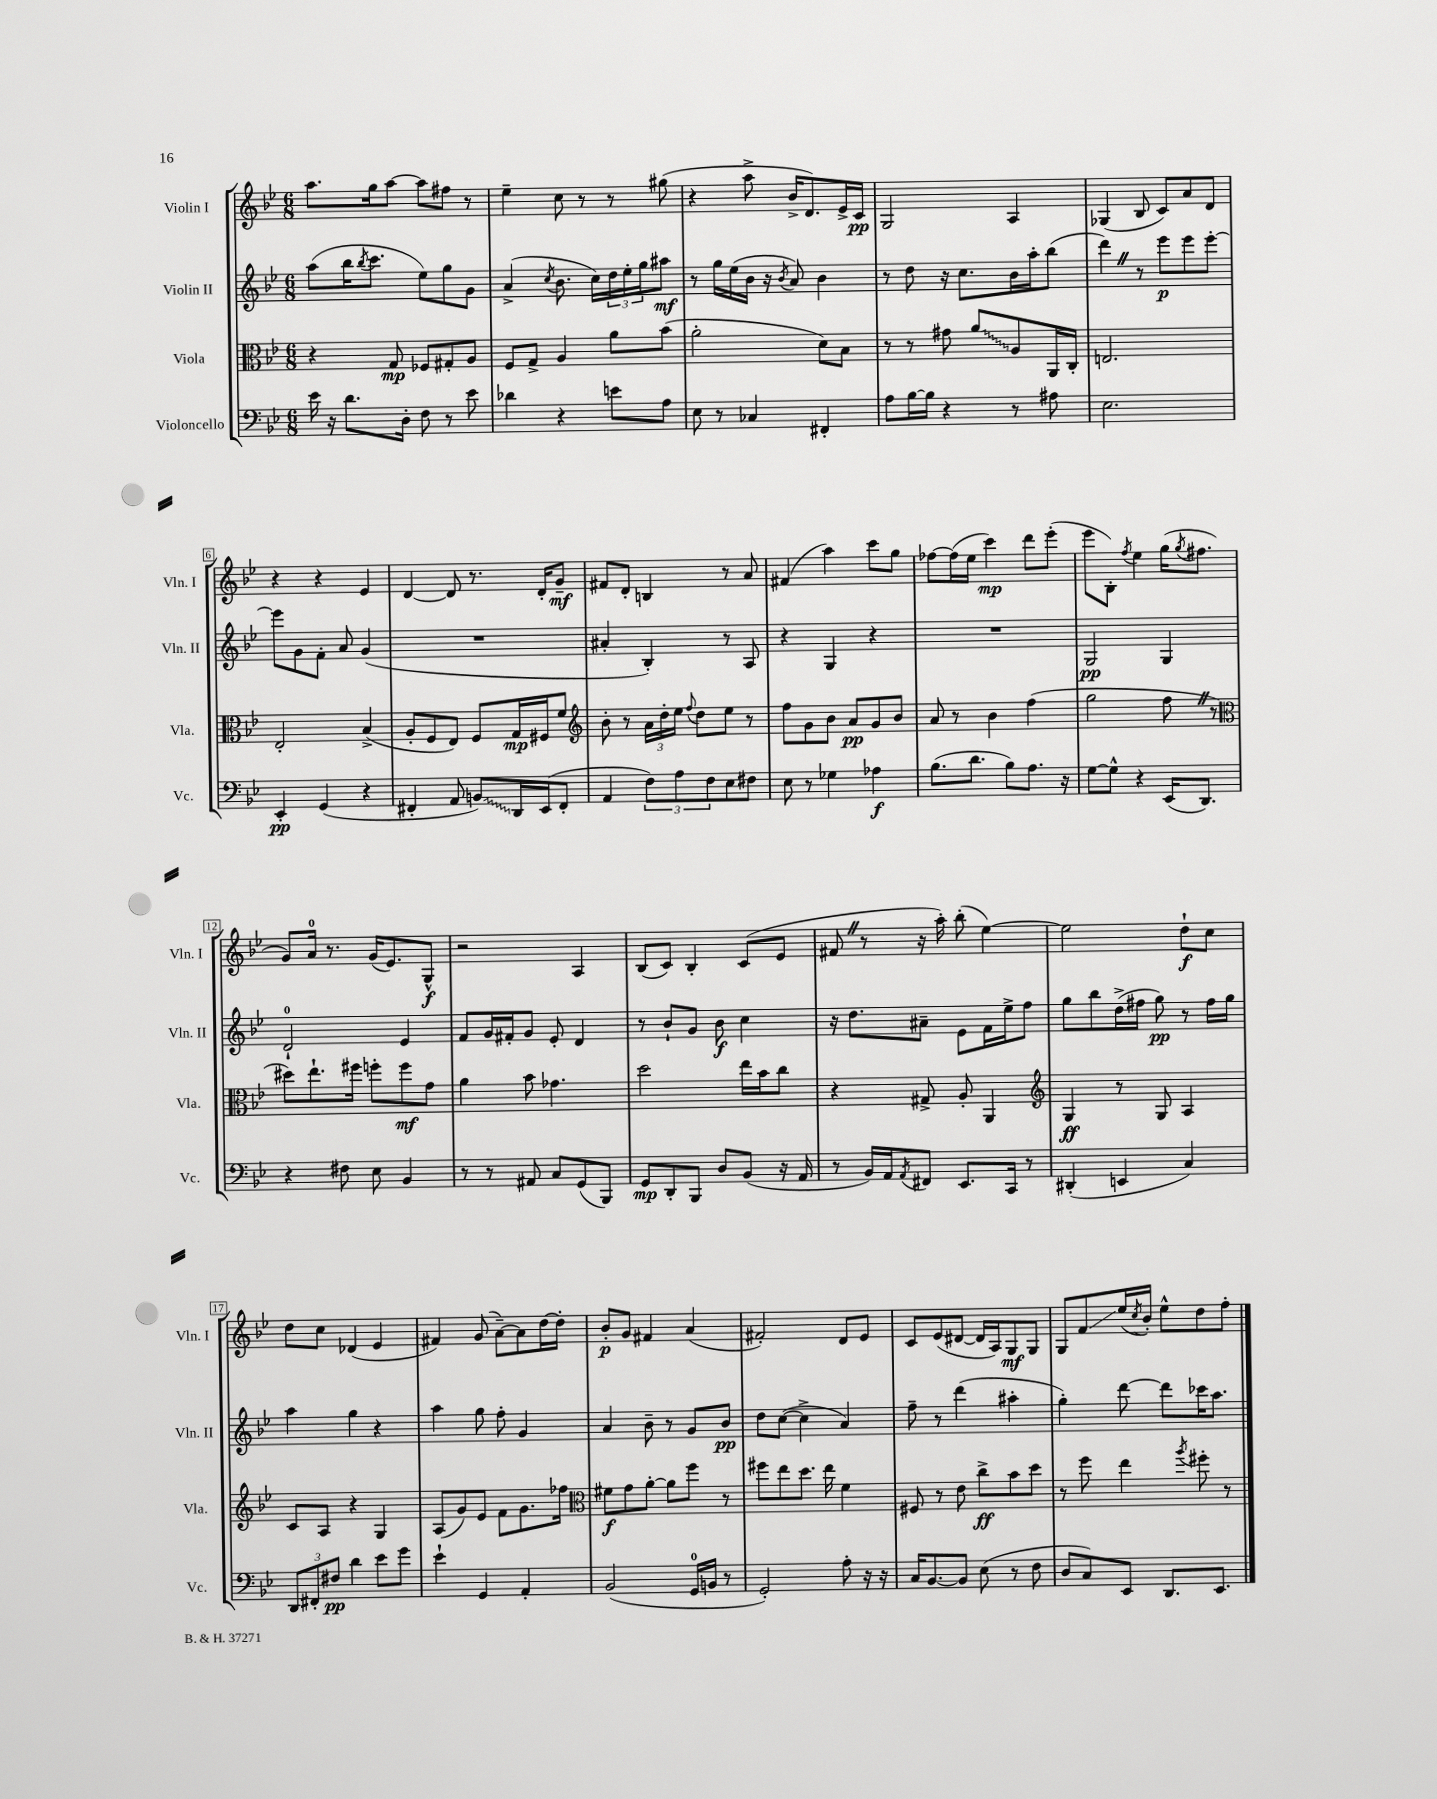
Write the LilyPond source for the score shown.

<<
\new StaffGroup <<
\new Staff = "s0" \with { instrumentName = "Violin I" shortInstrumentName = "Vln. I" } {
    \clef treble \key bes \major \numericTimeSignature \time 6/8
    a''8. g''16 a''8~ a''8 fis''8 r8 |
    ees''4-- c''8 r8 r8 gis''8( |
    r4 a''8-> bes'16-> d'8.) ees'16-> c'16\pp |
    g2 a4 |
    ges4( bes8 c'8) a'8 d'8 |
    r4 r4 ees'4 |
    d'4~ d'8 r8. d'16-. g'8--\mf |
    fis'8 d'8-. b4 r8 a'8 |
    fis'4( a''4) c'''8 g''8 |
    fes''8~ fes''16( ees''16 c'''4\mp) d'''8 ees'''8-.( |
    ees'''8 bes8-.) \acciaccatura { f''8 } ees''4 g''16( \acciaccatura { g''8 } fis''8. |
    g'8) a'16-0 r8. g'16( ees'8.) g8-^\f |
    r2 a4 |
    bes8( c'8) bes4-. c'8( ees'8 |
    fis'8 \once \override BreathingSign.text = \markup { \musicglyph "scripts.caesura.straight" } \breathe r8 r16 a''16-.) bes''8-.( ees''4~) |
    ees''2 d''8-!\f c''8 |
    d''8 c''8 des'4( ees'4 |
    fis'4) g'8( a'8~--) a'8 d''16~ d''16-. |
    bes'8-.\p g'8 fis'4 a'4( |
    fis'2-.) d'8 ees'8 |
    c'8 ees'8( dis'8~ dis'16 a16) g8\mf g8 |
    g8 f'8\glissando ees''16( \acciaccatura { c''8 } bes'16-.) ees''8-^ d''8 f''8-. \bar "|." |
}
\new Staff = "s1" \with { instrumentName = "Violin II" shortInstrumentName = "Vln. II" } {
    \clef treble \key bes \major \numericTimeSignature \time 6/8
    a''8( bes''16 \acciaccatura { bes''8 } c'''8. ees''8) g''8 g'8 |
    a'4->( \acciaccatura { c''8 } bes'8. c''16) \tuplet 3/2 { d''16 ees''16-. g''16 } ais''8\mf |
    r8 g''16 ees''16( bes'16 r16 \acciaccatura { bes'8 } a'8) bes'4 |
    r8 d''8 r16 c''8. bes'16 a''16-. bes''8( |
    d'''4) \once \override BreathingSign.text = \markup { \musicglyph "scripts.caesura.straight" } \breathe r8 ees'''8\p ees'''8 ees'''8~-. |
    ees'''8 g'8 f'8-. a'8 g'4( |
    R2. |
    ais'4-. bes4-.) r8 a8 |
    r4 g4 r4 |
    R2. |
    g2\pp g4 |
    d'2-0-! ees'4 |
    f'8 g'16 fis'16-. g'8 ees'8-. d'4 |
    r8 bes'8-! g'8 bes'8\f c''4 |
    r16 d''8. ais'8-- ees'8 f'16 ees''16-> f''8 |
    g''8 bes''8 d''16->( fis''16 g''8\pp) r8 fis''16 g''16 |
    a''4 g''4 r4 |
    a''4 g''8 f''8-. g'4 |
    a'4 bes'8-- r8 g'8 bes'8\pp |
    d''8 c''8~( c''4-> a'4) |
    f''8-- r8 d'''4( ais''4-. |
    g''4-.) d'''8~ d'''8 ces'''16 a''8. \bar "|." |
}
\new Staff = "s2" \with { instrumentName = "Viola" shortInstrumentName = "Vla." } {
    \clef alto \key bes \major \numericTimeSignature \time 6/8
    r4 g8\mp fes8 gis8-. a8 |
    f8 g8-> a4 a'8 bes'8( |
    a'2-. d'8) bes8 |
    r8 r8 gis'8 \once \override Glissando.style = #'zigzag a'8\glissando a8 a,16 c16-. |
    e2. |
    ees2-. bes4->( |
    a8-. f8 ees8) f8 g16\mp fis16 f'8 |
    \clef treble bes'8-. r8 \tuplet 3/2 { a'16 d''16-. ees''16 } \appoggiatura { f''8 } d''8 ees''8 r8 |
    f''8 g'8 bes'8 a'8\pp g'8 bes'8 |
    a'8 r8 bes'4 f''4( |
    g''2 f''8 \once \override BreathingSign.text = \markup { \musicglyph "scripts.caesura.straight" } \breathe r8 |
    \clef alto dis''8) ees''8.-! fis''16 f''8-. f''8\mf g'8 |
    a'4 bes'8 ges'4. |
    d''2 ees''16 bes'16 c''8 |
    r4 gis8-> a8-. a,4 |
    \clef treble g4\ff r8 g8 a4 |
    c'8 a8 r4 g4 |
    a8( g'8) ees'8 f'8 g'8. fes''16 |
    \clef alto fis'8\f g'8 a'8~-. a'8 f''8 r8 |
    fis''8 ees''8 d''8. ees''16 f'4 |
    fis8 r8 ees'8 c''8->\ff bes'8 d''8 |
    r8 f''8 ees''4 \acciaccatura { a''8 } fis''8-. r8 \bar "|." |
}
\new Staff = "s3" \with { instrumentName = "Violoncello" shortInstrumentName = "Vc." } {
    \clef bass \key bes \major \numericTimeSignature \time 6/8
    ees'16 r16 d'8. d16-. f8 r8 ees'8 |
    des'4 r4 e'8 a8 |
    ees8 r8 ces4 fis,4-. |
    a8 bes16~ bes16 r4 r8 ais8 |
    ees2. |
    ees,4-.\pp g,4( r4 |
    fis,4-. a,8 \once \override Glissando.style = #'zigzag b,8\glissando) d,16 ees,16( fis,8-. |
    a,4 \tuplet 3/2 { f8) a8 f8 } ees8 fis8 |
    ees8 r8 ges4 aes4\f |
    bes8.( d'8. bes8) a8. r16 |
    g8~ g8-^ r4 ees,16( d,8.) |
    r4 fis8 ees8 bes,4 |
    r8 r8 ais,8 c8 g,8( bes,,8) |
    g,8\mp d,8-. bes,,8 d8 bes,8( r16 a,16 |
    r8 bes,16) a,16 \acciaccatura { a,8 } fis,8 ees,8. c,16 r8 |
    dis,4-.( e,4 c4) |
    \tuplet 3/2 { d,8 fis,8-. fis8\pp } d'4 ees'8 g'8 |
    ees'4-! g,4 a,4-. |
    bes,2( g,16-0 b,16 r8 |
    g,2-.) a8-. r16 r16 |
    c16 bes,8.~ bes,8 ees8( r8 f8 |
    d8 c8) ees,8 d,8. ees,8. \bar "|." |
}
>>
>>
\layout { \context { \Score \override BarNumber.stencil = #(make-stencil-boxer 0.1 0.3 ly:text-interface::print) } }
